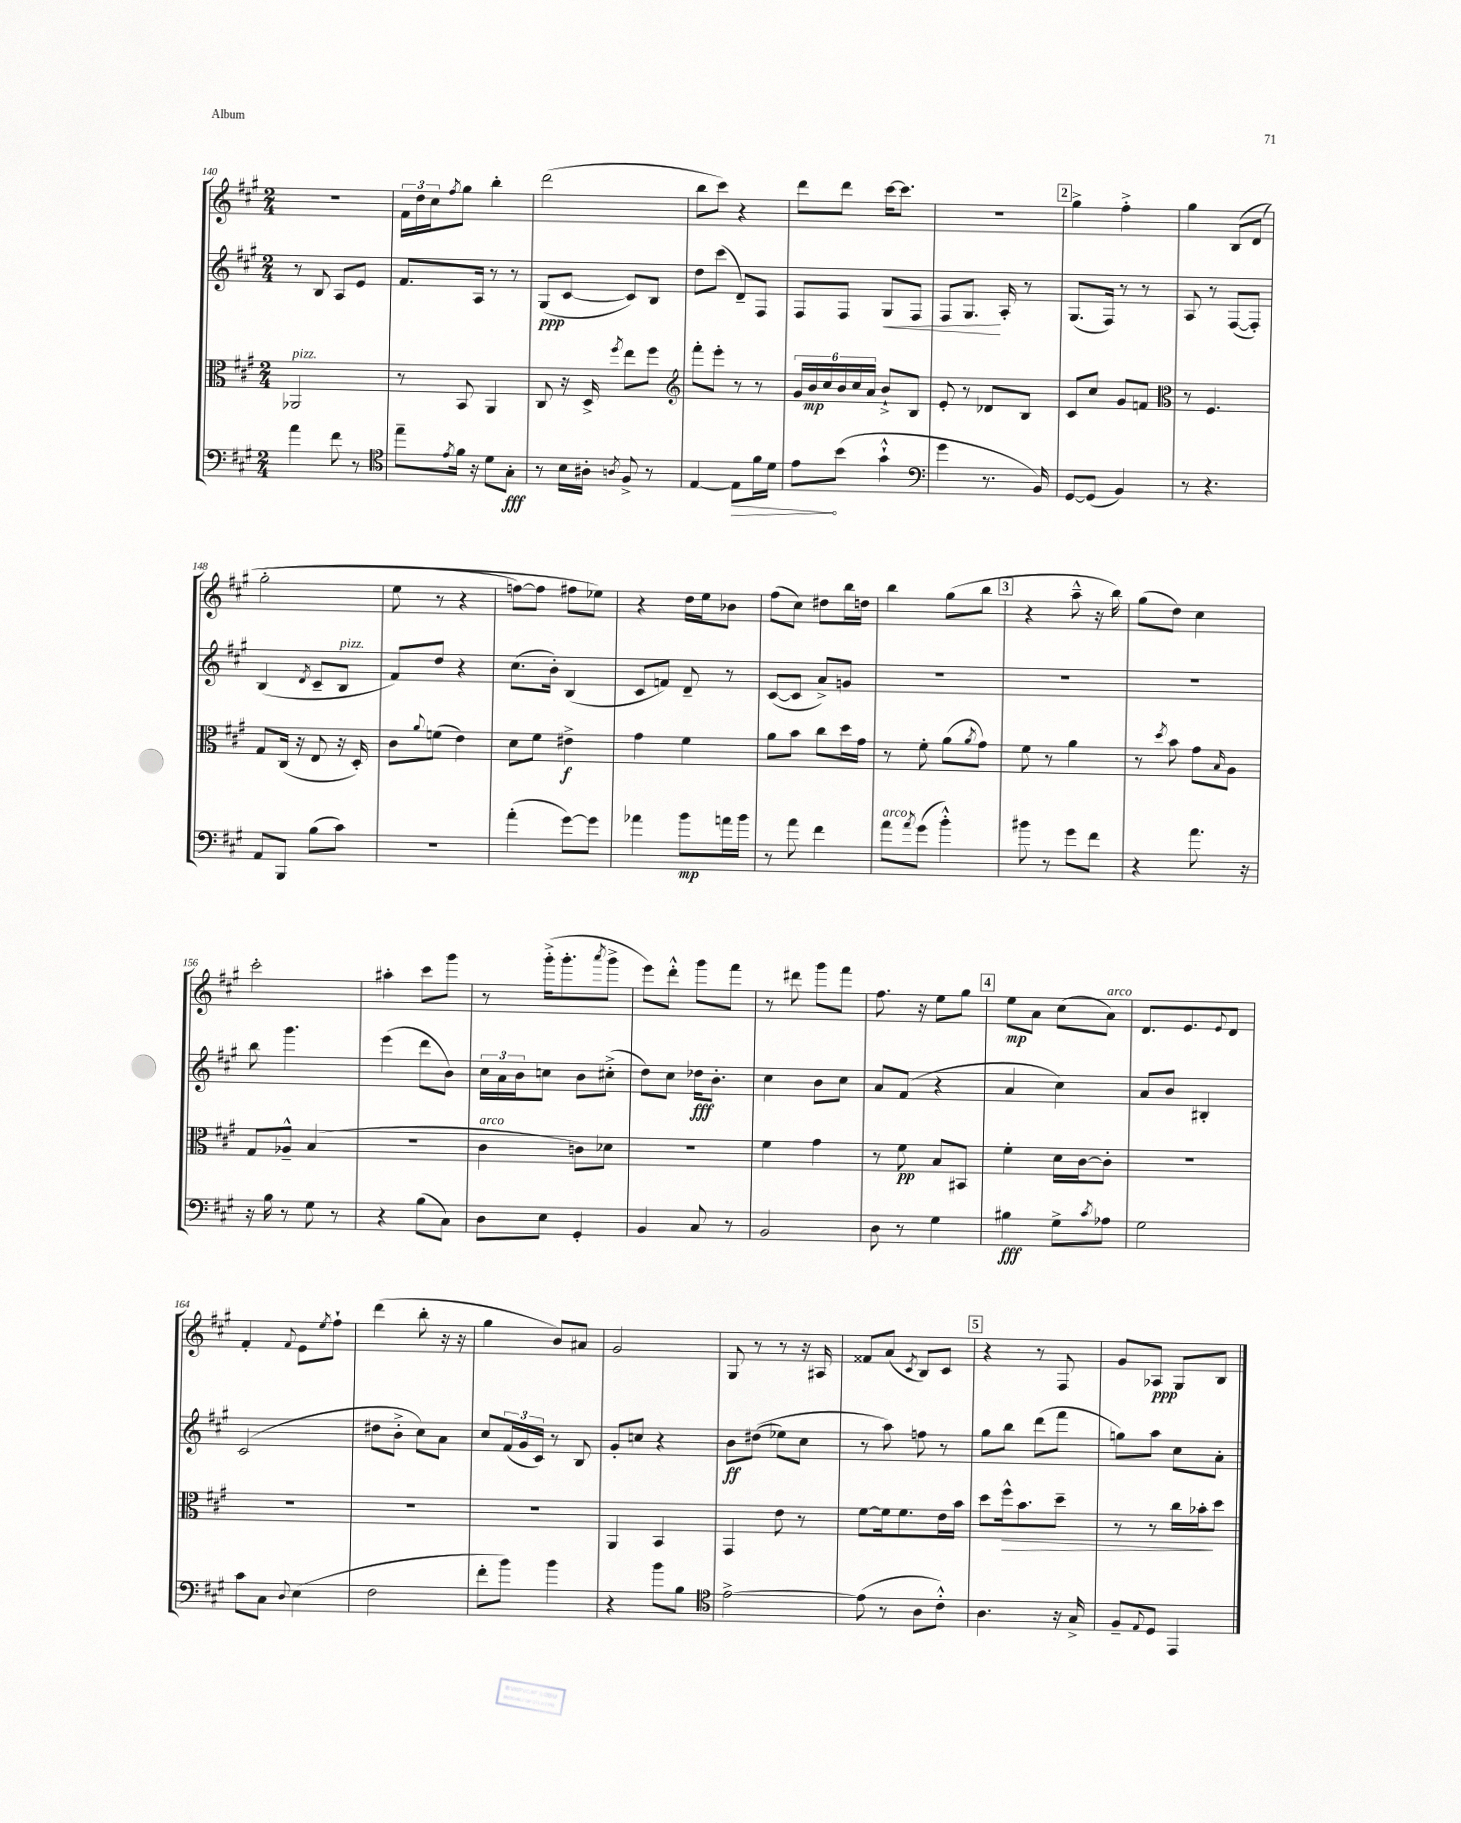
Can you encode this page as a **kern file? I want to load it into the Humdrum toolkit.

**kern	**kern	**kern	**kern
*staff4	*staff3	*staff2	*staff1
*clefF4	*clefC3	*clefG2	*clefG2
*k[f#c#g#]	*k[f#c#g#]	*k[f#c#g#]	*k[f#c#g#]
*M2/4	*M2/4	*M2/4	*M2/4
4a	2AA-	8r	2r
.	.	8B	.
8f#	.	8A	.
8r	.	8e	.
=	=	=	=
*clefC4	*	*	*
8ee~	8r	8.f#	24f#
.	.	.	24dd
.	.	.	24cc#
8qe	.	.	8qff#
16f#	8BB	.	8gg#
16r	.	16A	.
8d	4AA	8r	4bb'
8G#'	.	8r	.
=	=	=	=
8r	8C#	(8G#	(2ddd
16B	16r	[8c#	.
16A#'	16D^	.	.
8qA	8qff#	.	.
8F#^	8ee	8c#])	.
8r	8ff#	8B	.
=	=	=	=
*	*clefG2	*	*
[4E	8fff#'	8dd	8bb
.	8eee'	(8ccc#	8ccc#)
8E]	8r	8d~)	4r
16f#	8r	8F#	.
16d	.	.	.
=	=	=	=
8e	24g#	8F#	8ddd
.	24b	.	.
.	24cc#	.	.
(8b	24b	8F#	8ddd
.	24cc#	.	.
.	24a	.	.
4g#`^^	8b`^	8G#	[16ccc#
.	.	.	8.ccc#]
.	8B	8F#	.
=	=	=	=
*clefF4	*	*	*
4g#	8e'	8F#	2r
.	8r	8.G#	.
8.r	8d-	.	.
.	.	16A'	.
.	8B	8r	.
16BB)	.	.	.
=	=	=	=
[8GG#	8c#	(8.G#	4gg#^
(8GG#]	8cc#	.	.
.	.	16F#)	.
4BB)	8g#	8r	4ff#'^
.	8f	8r	.
=	=	=	=
*	*clefC3	*	*
8r	8r	8A	4gg#
4.r	4.F#	8r	.
.	.	([8F#	&(8B
.	.	8F#'])	(8d
=	=	=	=
8AA	8G#	(4B	2gg#'
8BBB	(16C#	.	.
.	16r	.	.
.	.	8qd	.
(8B	8E	8c#~	.
8c#)	16r	8B	.
.	16D')	.	.
=	=	=	=
2r	8c#	8f#)	8ee
.	8qqa	.	.
.	(8f	8dd	8r
.	4e)	4r	4r
=	=	=	=
(4a'	8d	(8.cc#	[8ff)
.	8f#	.	8ff]
.	.	16b')	.
[8g#)	4e#^	(4B	8ff#
8g#]	.	.	8ee-&)
=	=	=	=
4a-	4g#	8c#	4r
.	.	8f)	.
8b	4f#	8d~	16dd
.	.	.	16ee
16a	.	8r	8b-
16b	.	.	.
=	=	=	=
8r	8a	([8c#	(8ff#
8a	8b	8c#]	8cc#)
4f#	8cc#	8a^)	8dd#
.	16dd	8g	16bb
.	16g#	.	16dd
=	=	=	=
8a	8r	2r	4bb
8qa	.	.	.
(8g#	8f#'	.	.
4b'^^)	(8a	.	(8gg#
.	8qa	.	.
.	8g#)	.	8bb
=	=	=	=
8b#	8f#	2r	4r
8r	8r	.	.
8g#	4a	.	8aa~^^
8f#	.	.	16r
.	.	.	16bb)
=	=	=	=
4r	8r	2r	(8gg#
.	8qdd	.	.
.	8b	.	8dd)
8.a	8g#	.	4cc#
.	16qqB	.	.
.	8A	.	.
16r	.	.	.
=	=	=	=
16r	8G#	8bb	2ccc#'
16B	.	.	.
8r	8A-~^^	4.ggg#	.
8G#	(4B	.	.
8r	.	.	.
=	=	=	=
4r	2r	(4eee	4aa#'
(8B	.	8ddd	8ccc#
8C#)	.	8b)	8ggg#
=	=	=	=
8D	4c#	24cc#	8r
.	.	24a	.
.	.	24b	.
8E	.	8cc	(16ggg#'^
.	.	.	8.ggg#'
4GG#'	8c)	8b	.
.	.	.	8qaaa
.	8d-	(8cc#'^	8ggg#^
=	=	=	=
4BB	2r	8dd)	8eee)
.	.	8cc#	8ddd'^^
8C#	.	16dd-	8ggg#
.	.	8.b'	.
8r	.	.	8fff#
=	=	=	=
2BB	4f#	4cc#	8r
.	.	.	8ddd#
.	4g#	8b	8ggg#
.	.	8cc#	8fff#
=	=	=	=
8D	8r	8a	8.ff#
8r	8f#	(8f#	.
.	.	.	16r
4G#	8B	4r	8ee
.	8BB#	.	8gg#
=	=	=	=
4B#	4f#'	4a	8ee
.	.	.	8a
8G#^	16d	4cc#)	(8cc#
.	[16c#	.	.
8qc#	.	.	.
8A-	8c#']	.	8a)
=	=	=	=
2G#	2r	8a	8.d
.	.	8b	.
.	.	.	8.e
.	.	4B#'	.
.	.	.	8qqe
.	.	.	8d
=	=	=	=
8c#	2r	(2c#	4f#'
8C#	.	.	.
8qqD	.	.	8qqf#
(4E	.	.	8e
.	.	.	8qee
.	.	.	8ff#`
=	=	=	=
2F#	2r	8dd#	(4ddd
.	.	8b'^	.
.	.	8cc#)	8bb'
.	.	8a	16r
.	.	.	16r
=	=	=	=
8f#'	2r	8cc#	4gg#
8b)	.	(24f#	.
.	.	24g#	.
.	.	24c#)	.
4b	.	8r	8b)
.	.	8B	8a#
=	=	=	=
4r	4AA	8g#'	2g#
.	.	8cc	.
8b	4BB	4r	.
8B	.	.	.
=	=	=	=
*clefC4	*	*	*
[2e^	4GG#	8b	8G#
.	.	&((8dd#	8r
.	8e	8ee-)	8r
.	8r	8cc#	16r
.	.	.	16A#
=	=	=	=
(8e]	[8f#	8r	8f##
8r	16f#]	8aa&)	(8a
.	8.f#	.	.
.	.	.	8qc#
8A	.	8ff	8B)
8c#'^^)	16e	8r	8c#
.	16b	.	.
=	=	=	=
4.A	8dd	8gg#	4r
.	16ff#^^	8bb	.
.	8.b	.	.
.	.	(8ddd	8r
16r	8dd~	8fff#	8F#
16G#^	.	.	.
=	=	=	=
8F#~	8r	8gg)	8g#
8qqE	.	.	.
8D	8r	8aa	8A-
4EE	16cc#	8cc#	8G#
.	16b-'	.	.
.	8dd	8a'	8B
==	==	==	==
*-	*-	*-	*-
